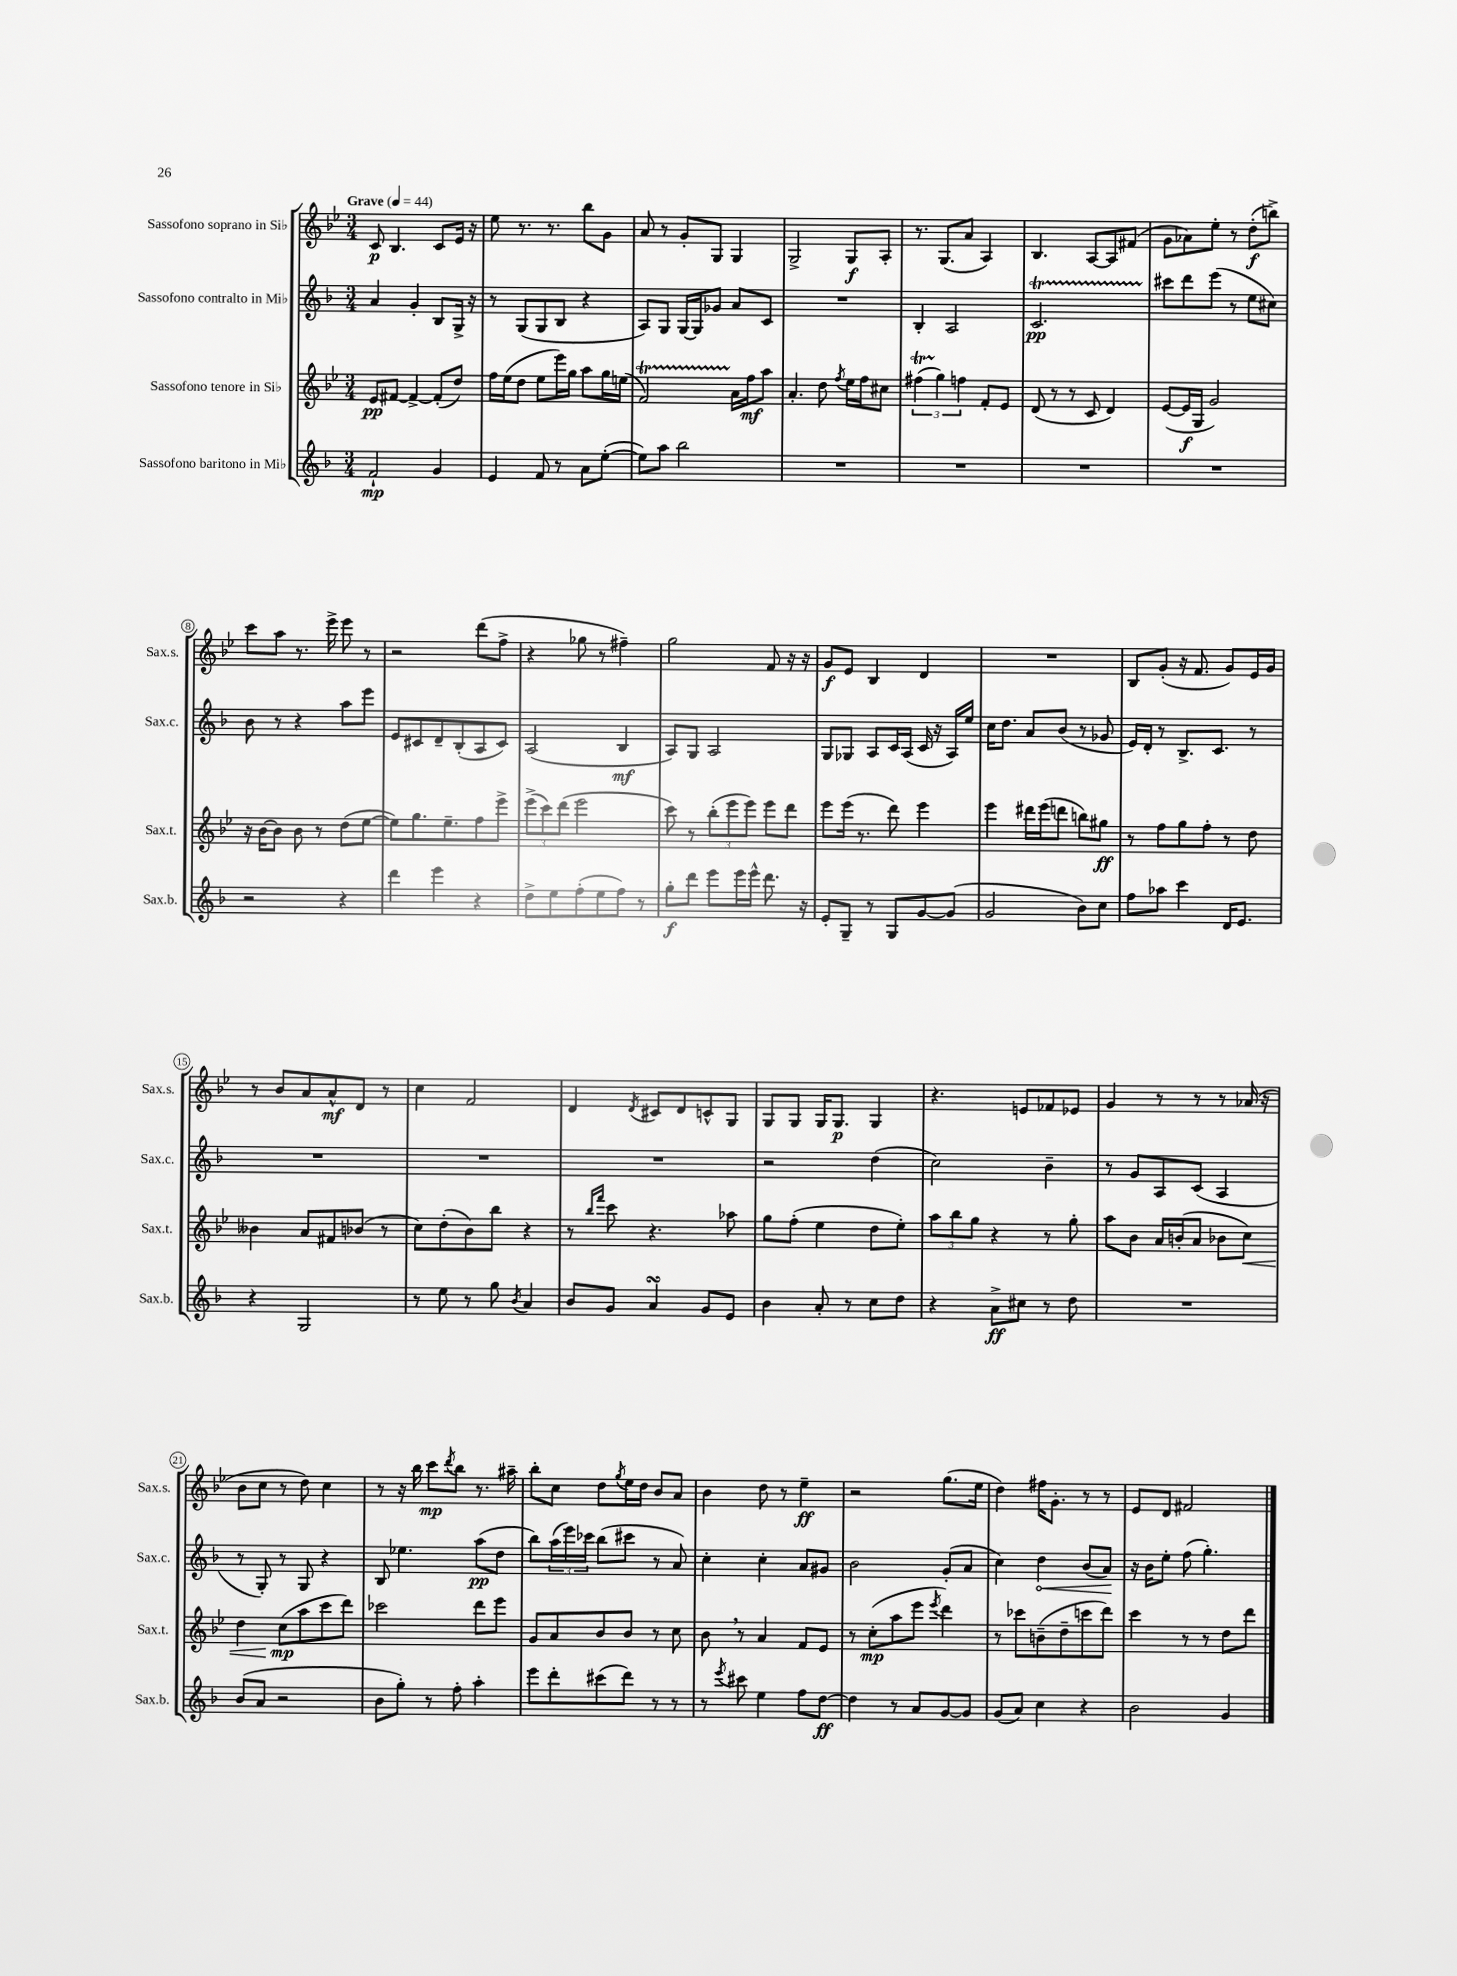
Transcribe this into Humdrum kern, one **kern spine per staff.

**kern	**kern	**kern	**kern
*staff4	*staff3	*staff2	*staff1
*clefG2	*clefG2	*clefG2	*clefG2
*k[b-]	*k[b-e-]	*k[b-]	*k[b-e-]
*M3/4	*M3/4	*M3/4	*M3/4
*MM44	*MM44	*MM44	*MM44
2f`/	8e-/L	4a/	8c/
.	[8f#/J	.	4.B-/
.	4f#^/_	4g'/	.
4g/	(8f#'/]L	8B-/L	8c/L
.	8dd/J)	16G^/Jk	16e-/Jk
.	.	16r	16r
=	=	=	=
4e/	16ff\LL	8r	8ee-\
.	(16ee-\J	.	.
.	8dd\J	(8G/L	8.r
8f/	8ee-\L	8G/	.
.	.	.	8.r
8r	16eee-\L)	8B-/J	.
.	16gg\JJ	.	.
8a\L	8aa\L	4r	8bb-\L
([8ee'\J	16gg\L	.	8g\J
.	(16ee\JJ	.	.
=	=	=	=
8ee\]L)	2f/)	8A/L)	8a/
8aa\J	.	8G/J	8r
2bb-\	.	[16G/LL	8g'/L
.	.	16G/]J	.
.	.	8g-/J	8G/J
.	16a\LL	8a/L	4G/
.	16ff\J	.	.
.	8aa\J	8c/J	.
=	=	=	=
2.r	4.a'/	2.r	2G^/
.	8dd\	.	.
.	8qff/	.	.
.	16ee-\LL	.	8G/L
.	16ff\J	.	.
.	8cc#\J	.	8A'/J
=	=	=	=
2.r	(6ff#\	4B-'/	8.r
.	6gg\)	.	.
.	.	.	(8.G/L
.	.	2A/	.
.	6ff\	.	.
.	.	.	8a/J
.	8f'/L	.	4A/)
.	8e-/J	.	.
=	=	=	=
2.r	(8d/	2.c/	4.B-/
.	8r	.	.
.	8r	.	.
.	8c/	.	[8A/L
.	4d/)	.	8A/]
.	.	.	(8f#/J
=	=	=	=
2.r	([8e-/L	8ccc#\L	8g\L
.	16e-/]L	8ddd\	8a-\)
.	16G/JJ	.	.
.	2g/)	(8eee\J	8ee-'\J
.	.	8r	8r
.	.	8ee\L	(8dd'\L
.	.	8cc#\J)	8bb^\J)
=	=	=	=
2r	16r	8b-\	8ccc\L
.	[16b-\LK	.	.
.	8b-\]J	8r	8aa\J
.	8b-\	4r	8.r
.	8r	.	.
.	.	.	16eee-^\
4r	(8dd\L	8aa\L	8eee-\
.	[8ee-\J	8eee\J	8r
=	=	=	=
4ddd\	8ee-\]L)	8e/L	2r
.	8.gg\	8c#/	.
4eee\	.	8d~/	.
.	8.ee-~\	.	.
.	.	(8B-'/	.
4r	8ff\	8A/	(8ddd\L
.	8eee-^\J	8c#/J)	8ff^\J
=	=	=	=
8dd^\L	(12eee-^\L	(2A/	4r
.	12ccc\)	.	.
8ee\	.	.	.
.	(12ddd\J	.	.
(8ff'\	2eee-\	.	8gg-\
8ee\	.	.	8r
8ff\J)	.	4B-/	4ff#~\)
8r	.	.	.
=	=	=	=
8gg'\L	8ccc\)	8A/L)	2gg\
8ddd\J	8r	8G/J	.
8eee\L	(12bb-'\L	2A/	.
.	12eee-\	.	.
16eee\L	.	.	.
.	12eee-\J)	.	.
16eee^^\JJ	.	.	.
8.ddd\	8eee-\L	.	8f/
.	8ddd\J	.	16r
16r	.	.	16r
=	=	=	=
8e'/L	8eee-\L	8G/L	8g/L
8G~/J	(16eee-\Jk	8G-/J	8e-/J
.	8.r	.	.
8r	.	8A/L	4B-/
8G/L	8ddd\)	16c/L	.
.	.	(16A/JJ	.
[8g/	4eee-\	16c/	4d/
.	.	16r	.
(8g/]J	.	16A/LL)	.
.	.	16ee/JJ	.
=	=	=	=
2g/	4eee-\	16cc\LK	2.r
.	.	8.dd\J	.
.	16ddd#\LL	8a/L	.
.	(16eee-\J	.	.
.	8ddd\J	(8b-/J	.
8b-\L)	8bb\L)	8r	.
8cc\J	8gg#\J	8g-/	.
=	=	=	=
8ff\L	8r	16e/LL)	8B-/L
.	.	16d'/JJ	.
8aa-\J	8ff\L	8r	(8g'/J
4ccc\	8gg\	8.B-^/L	16r
.	.	.	8.f/
.	8ff'\J	.	.
.	.	8.c/J	.
16d/LK	8r	.	8g/L)
8.e/J	.	.	.
.	8dd\	8r	16e-/L
.	.	.	16g/JJ
=	=	=	=
4r	4b--\	2.r	8r
.	.	.	8b-/L
2G/	8a/L	.	8a/
.	8f#/	.	8a^^/
.	(8b-/J	.	8d/J
.	8r	.	8r
=	=	=	=
8r	8cc\L)	2.r	4cc\
8ee\	(8dd'\	.	.
8r	8b-\)	.	2f/
8gg\	8bb-\J	.	.
8qb-/	.	.	.
4a/	4r	.	.
=	=	=	=
8b-/L	8r	2.r	4d/
.	16qqbb-/LL	.	.
.	16qqfff/JJ	.	.
8g/J	8ccc\	.	.
.	.	.	8qd/
4a/	4.r	.	8c#/L
.	.	.	8d/
8g/L	.	.	8c^^/
8e/J	8aa-\	.	8G/J
=	=	=	=
4b-\	8gg\L	2r	8G/L
.	(8ff'\J	.	8G/J
8a'/	4ee-\	.	16G/LK
.	.	.	8.G/J
8r	.	.	.
8cc\L	8dd\L	(4dd\	4G/
8dd\J	8ee-'\J)	.	.
=	=	=	=
4r	12aa\L	2cc\)	4.r
.	12bb-\	.	.
.	12gg\J	.	.
8a^\L	4r	.	.
8cc#\J	.	.	8e/L
8r	8r	4b-~\	8f-/
8dd\	8gg'\	.	8e-/J
=	=	=	=
2.r	8aa\L	8r	4g/
.	8b-\J	8g/L	.
.	16a/LL	8A/	8r
.	(16b'/J	.	.
.	8a/J	(8c/J	8r
.	8b-\L	4A/	8r
.	8cc\J)	.	(16a-/
.	.	.	16r
=	=	=	=
(8b-/L	4dd\	8r	8b-\L
8a/J	.	8G'/)	8cc\J
2r	(8cc\L	8r	8r
.	8aa\	8G/	8dd\)
.	8ccc\	4r	4cc\
.	8ddd\J)	.	.
=	=	=	=
8b-\L	2ccc-\	8B-/	8r
8gg'\J)	.	4.ee-\	16r
.	.	.	16bb-\
8r	.	.	8ccc\L
.	.	.	8qddd/
8ff'\	.	.	8bb-\J
4aa'\	8ddd\L	(8aa\L	8.r
.	8eee-\J	8dd\J	.
.	.	.	16aa#~\
=	=	=	=
8eee\L	8g/L	8bb-\L)	8bb-'\L
8ddd'\	8a/	(24aa\L	8cc\J
.	.	24eee\)	.
.	.	24ccc-\JJ	.
(8ccc#\	8b-/	(8bb-\L	8dd\L
.	.	.	8qgg/
8ddd\J)	8b-/J	8ccc#\J	16ee-\L
.	.	.	16dd\JJ
8r	8r	8r	8b-/L
8r	8cc\	8a/)	8a/J
=	=	=	=
8r	8b-\	4cc'\	4b-\
8qeee/	.	.	.
8ccc#\	8r	.	.
4ee\	4a/	4cc'\	8dd\
.	.	.	8r
8ff\L	8f/L	8a/L	4ee-~\
[8dd\J	8e-/J	8g#/J	.
=	=	=	=
4dd\]	8r	2b-\	2r
.	(8cc'\L	.	.
8r	8aa\	.	.
8a/L	8eee-\J	.	.
.	8qeee-/	.	.
[8g/	4ddd\)	(8g'/L	(8.gg\L
8g/]J	.	8a/J	.
.	.	.	16ee-\Jk
=	=	=	=
(8g/L	8r	4cc\)	4dd\)
8a/J)	8ccc-\L	.	.
4cc\	(8b~\	4dd\	16ff#\LK
.	.	.	8.g'\J
.	8dd~\	.	.
4r	8ccc\	(8b-/L	8r
.	8ddd\J)	8a/J)	8r
=	=	=	=
2b-\	4ccc\	16r	8e-/L
.	.	16b-\LK	.
.	.	8ee'\J	8d/J
.	8r	(8ff\	2f#/
.	8r	4.gg'\)	.
4g/	8dd\L	.	.
.	8ddd\J	.	.
==	==	==	==
*-	*-	*-	*-
